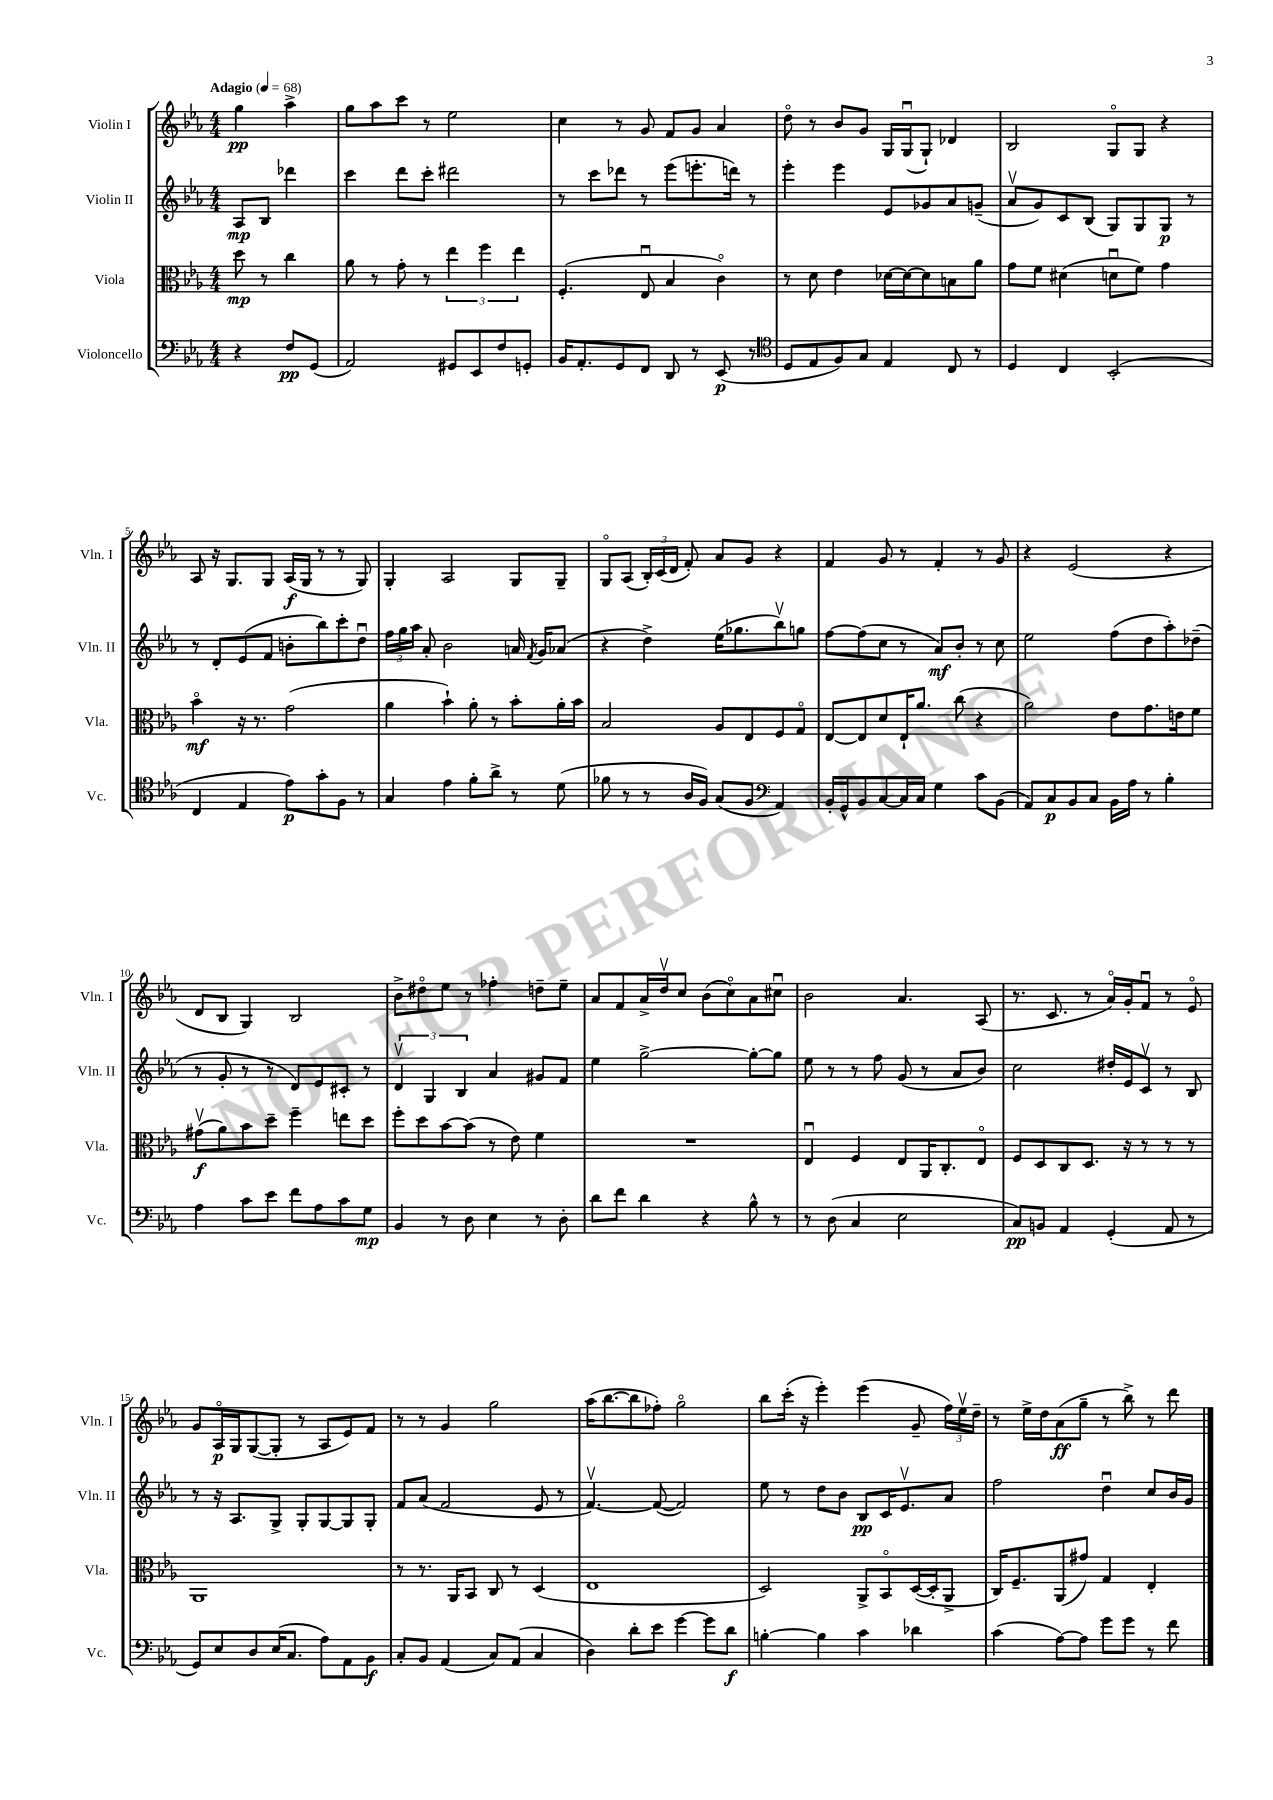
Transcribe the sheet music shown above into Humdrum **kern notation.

**kern	**kern	**kern	**kern
*staff4	*staff3	*staff2	*staff1
*clefF4	*clefC3	*clefG2	*clefG2
*k[b-e-a-]	*k[b-e-a-]	*k[b-e-a-]	*k[b-e-a-]
*M4/4	*M4/4	*M4/4	*M4/4
*MM68	*MM68	*MM68	*MM68
4r	8dd	8A-	4gg
.	8r	8B-	.
8F	4cc	4ddd-	4aa-^
(8GG	.	.	.
=	=	=	=
2AA-)	8a-	4ccc	8gg
.	8r	.	8aa-
.	8g'	8ddd	8ccc
.	8r	8ccc'	8r
8GG#	6ee-	2ddd#	2ee-
8EE-	.	.	.
.	6ff	.	.
8F	.	.	.
.	6ee-	.	.
8GG'	.	.	.
=	=	=	=
16BB-	(4.F'	8r	4cc
8.AA-'	.	.	.
.	.	8ccc	.
8GG	.	8ddd-	8r
8FF	8E-u	8r	8g
8DD	4B-	(8eee-	8f
8r	.	8.eee'	8g
(8EE-	4co)	.	4a-
.	.	16ddd)	.
8r	.	8r	.
=	=	=	=
*clefC4	*	*	*
8D	8r	4eee-'	8ddo
8E-	8d	.	8r
8F)	4e-	4eee-	8b-
8G	.	.	8g
4E-	[16d-	8e-	16G
.	16d-_	.	(16Gu
.	8d-]	8g-	8G`)
8C	8B	8a-	4d-
8r	8a-	(8g~	.
=	=	=	=
4D	8g	8a-v	2B-
.	8f	8g)	.
4C	(4d#	8c	.
.	.	(8B-	.
(2BB-'	8du	8G)	8Go
.	8f)	8G	8G
.	4g	8G	4r
.	.	8r	.
=	=	=	=
4C	4b-o	8r	8A-
.	.	8d'	16r
.	.	.	8.G
4E-	16r	(8e-	.
.	8.r	.	.
.	.	8f	8G
8e-)	(2g	8b'	(16A-
.	.	.	16G
8g'	.	8bb-)	8r
8F	.	8ccc'	8r
8r	.	8ddu	8G)
=	=	=	=
4G	4a-	24ff	4G'
.	.	24gg	.
.	.	24aa-	.
.	.	8a-'	.
4e-	4b-`)	2b-	2A-
8f'	8a-'	.	.
8a-^	8r	.	.
8r	8b-'	16a	8G
.	.	8qf	.
.	.	16g	.
(8d	16a-'	(8a-	8G~
.	16b-	.	.
=	=	=	=
8f-	2B-	4r	8Go
8r	.	.	(8A-
8r	.	4dd^)	24B-')
.	.	.	(24c
.	.	.	24d
16A-	.	.	8f')
16F)	.	.	.
(8G	8A-	(16ee-	8a-
.	.	8.gg-	.
8F	8E-	.	8g
*clefF4	*	*	*
4AA-)	8F	8bb-v)	4r
.	8Go	8gg	.
=	=	=	=
16BB-'	[8E-	[8ff	4f
16GG^^	.	.	.
8BB-	8E-]	(8ff]	.
[8C	8d	8cc	8g
16C]	16E-`	8r	8r
16C	8.a-	.	.
4G	.	8a-)	4f'
.	(8cc	8b-'	.
8c	4r	8r	8r
(8BB-	.	8cc	8g
=	=	=	=
8AA-)	2a-)	2ee-	4r
8C	.	.	.
8BB-	.	.	(2e-
8C	.	.	.
16BB-	8e-	(8ff	.
16A-	.	.	.
8r	8.g	8dd	.
4B-'	.	8aa-')	4r
.	16e	.	.
.	8f	(8dd-~	.
=	=	=	=
4A-	(8g#v	8r	8d
.	8a-)	8g'	8B-
8c	8b-	8r	4G)
8e-	8dd~	8r	.
8f	4ff~	8d)	2B-
8A-	.	8e-	.
8c	8ee	8c#'	.
8G	8dd	8r	.
=	=	=	=
4BB-	8ff'	6dv	8b-^
.	8dd	.	8dd#o
.	.	6G	.
8r	[8b-	.	8ee-
.	.	6B-	.
8D	(8b-]	.	8r
4E-	8r	4a-	4ff-'
.	8e-)	.	.
8r	4f	8g#	8dd~
8D'	.	8f	8ee-~
=	=	=	=
8d	1r	4ee-	8a-
8f	.	.	8f
4d	.	[2gg^	16a-^
.	.	.	16ddv
.	.	.	8cc
4r	.	.	(8b-
.	.	.	8cco)
8B-^^	.	8gg'_	8a-
8r	.	8gg]	8cc#u
=	=	=	=
8r	4E-u	8ee-	2b-
(8D	.	8r	.
4C	4F	8r	.
.	.	8ff	.
2E-	8E-	(8g	4.a-
.	16AA-	8r	.
.	8.C'	.	.
.	.	8a-	.
.	8E-o	8b-)	(8A-
=	=	=	=
8C)	8F	2cc	8.r
8BB	8D	.	.
.	.	.	8.c
4AA-	8C	.	.
.	8.D	.	8r
(4GG'	.	16dd#'	16a-o)
.	16r	16e-	16g'
.	8r	8cv	8fu
8AA-	8r	8r	8r
8r	8r	8B-	8e-o
=	=	=	=
8GG)	1AA-	8r	8g
8E-	.	16r	16A-o
.	.	8.A-	16G
8D	.	.	([8G
(16E-	.	8G^	8G']
8.C	.	.	.
.	.	8G'	8r
8A-)	.	[8G	8A-
8AA-	.	8G]	8e-)
8BB-	.	8G'	8f
=	=	=	=
8C'	8r	8f	8r
8BB-	8.r	(8a-	8r
(4AA-	.	2f	4g
.	16AA-	.	.
.	8BB-	.	.
8C)	8C	.	2gg
(8AA-	8r	.	.
4C	(4D	8e-	.
.	.	8r	.
=	=	=	=
4D)	1E-	[4.fv)	(16aa-
.	.	.	[8.bb-
8d'	.	.	8bb-]
8e-	.	(8f_	8ff-')
[4g	.	2f])	2ggo
8g]	.	.	.
8d	.	.	.
=	=	=	=
[4B'	2D)	8ee-	8bb-
.	.	8r	(16ccc'
.	.	.	16r
4B]	.	8dd	4eee-')
.	.	8b-	.
4c	8AA-^	8B-	(4eee-
.	8BB-o	16c	.
.	.	8.e-v	.
4d-	([16D	.	8g~
.	16D']	.	.
.	8AA-^	8a-	24ff)
.	.	.	24ee-v
.	.	.	24dd~
=	=	=	=
(4c	16C)	2ff	8r
.	8.F~	.	.
.	.	.	16ee-^
.	.	.	16dd
[8A-)	(8AA-	.	(8a-
8A-]	8g#)	.	8gg~
8g	4G	4ddu	8r
8g	.	.	8bb-^)
8r	4E-'	8cc	8r
8f	.	16b-	8ddd
.	.	16g	.
==	==	==	==
*-	*-	*-	*-
